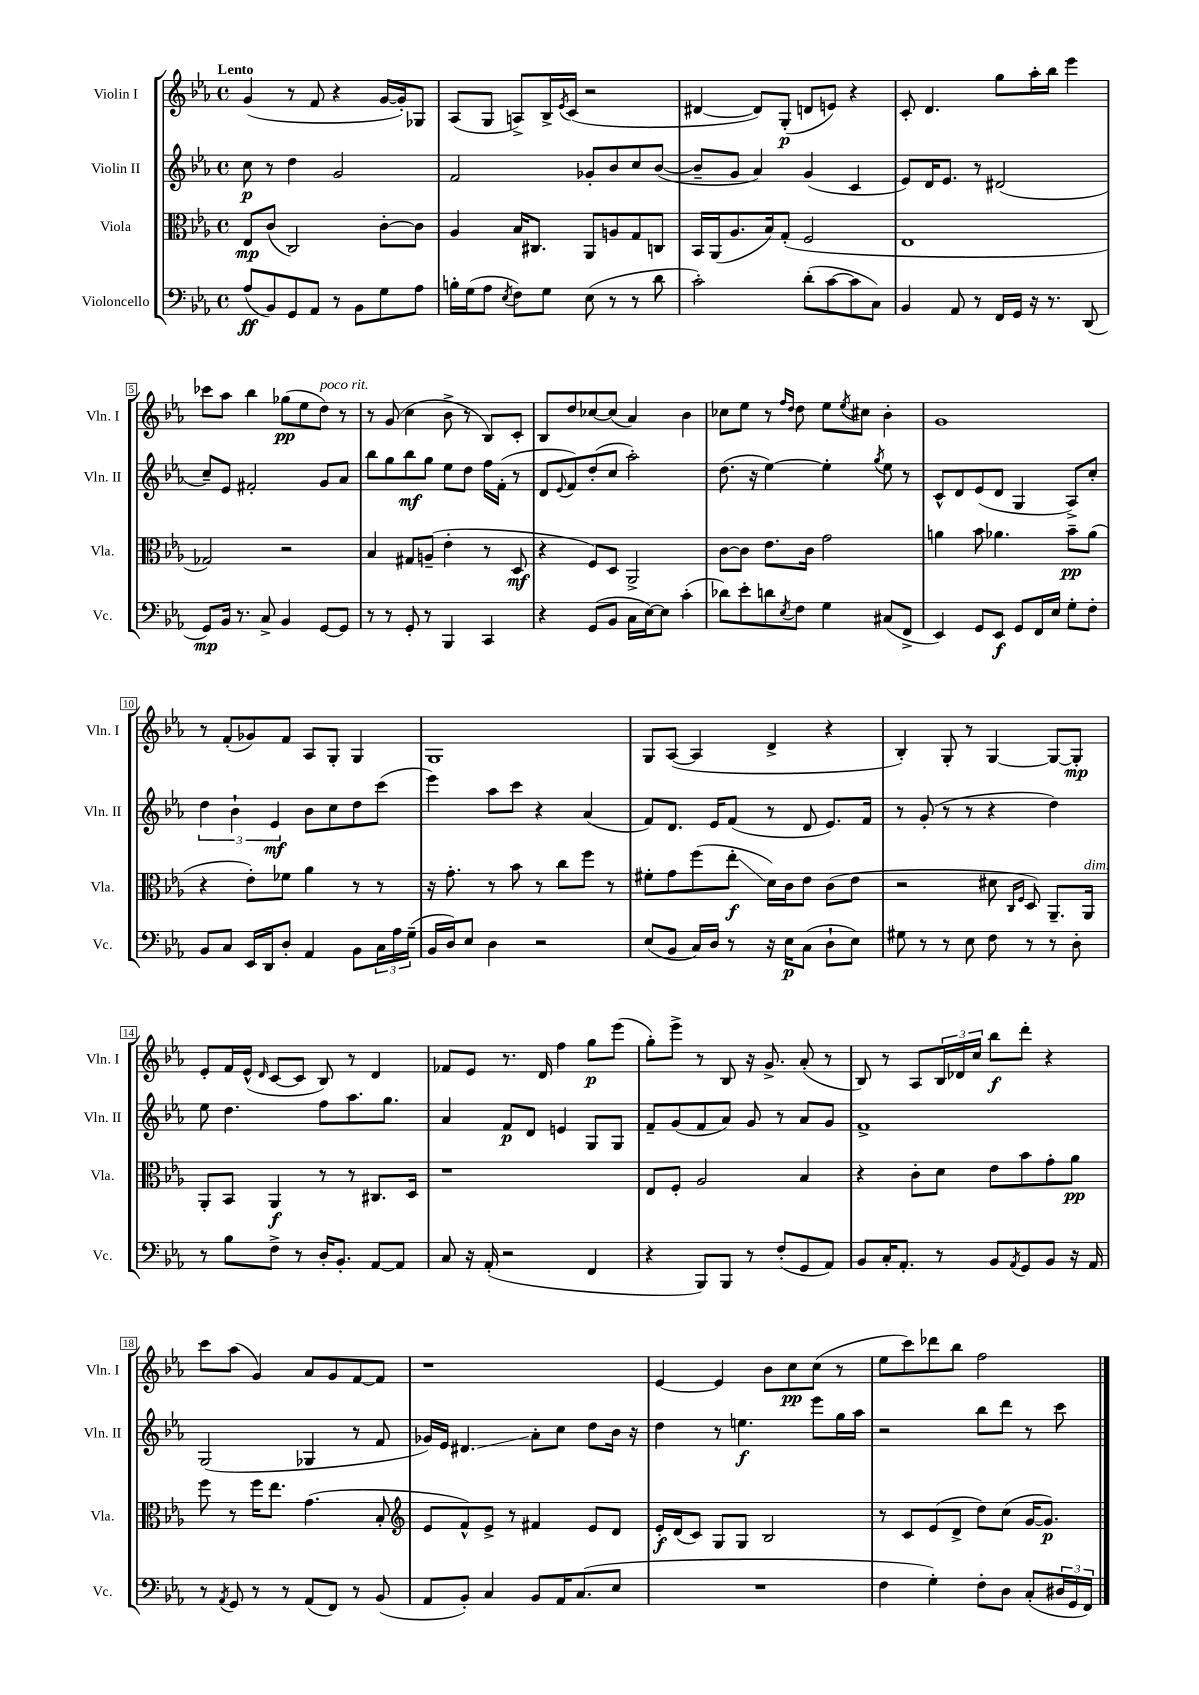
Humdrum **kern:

**kern	**kern	**kern	**kern
*staff4	*staff3	*staff2	*staff1
*clefF4	*clefC3	*clefG2	*clefG2
*k[b-e-a-]	*k[b-e-a-]	*k[b-e-a-]	*k[b-e-a-]
*M4/4	*M4/4	*M4/4	*M4/4
*met(c)	*met(c)	*met(c)	*met(c)
(8A-	8E-	8cc	(4g
8BB-)	(8c	8r	.
8GG	2C)	4dd	8r
8AA-	.	.	8f
8r	.	2g	4r
8BB-	.	.	.
8G	[8c'	.	[16g
.	.	.	16g'])
8A-	8c]	.	8G-
=	=	=	=
16B'	4A-	2f	(8A-
(16G	.	.	.
8A-	.	.	8G
8qE-	.	.	.
8F)	16B-	.	8A^)
.	8.C#	.	.
8G	.	.	16B-^
.	.	.	8qe-
.	.	.	(16c
(8E-	8AA-	8g-'	2r
8r	8A	8b-	.
8r	8G	8cc	.
8d	8C	([8b-	.
=	=	=	=
2c')	16BB-	8b-~]	[4d#
.	(16AA-	.	.
.	8.A-	8g	.
.	.	4a-)	8d#])
.	16B-)	.	.
.	(8G'	.	(8G'
(8d'	2F	(4g	8d
[8c	.	.	8e)
8c]	.	4c	4r
8C)	.	.	.
=	=	=	=
4BB-	1E-	8e-)	8c'
.	.	16d	4.d
.	.	8.e-	.
8AA-	.	.	.
8r	.	8r	.
16FF	.	(2d#	8gg
16GG	.	.	.
16r	.	.	16aa-'
8.r	.	.	16bb-
.	.	.	4eee-
(8DD	.	.	.
=	=	=	=
8GG)	2G-)	8cc~)	8ccc-
16BB-	.	8e-	8aa-
8.r	.	.	.
.	.	2f#'	4bb-
8C^	.	.	.
4BB-	2r	.	(8gg-
.	.	.	8ee-
[8GG	.	8g	8dd)
8GG]	.	8a-	8r
=	=	=	=
8r	4B-	8bb-	8r
8r	.	8gg	(8g
8GG'	8G#	8bb-	4cc
8r	(8A~	8gg	.
4BBB-	4e-'	8ee-	8b-^
.	.	8dd	8r
4CC	8r	16ff	8B-)
.	.	(16f'	.
.	8D	8r	8c'
=	=	=	=
4r	4r	8d	8B-
.	.	8qqe-	.
.	.	8f)	8dd
(8GG	8F)	(8dd'	[8cc-
8BB-	8D	8cc	(8cc-]
16C	2AA-^	2aa-')	4a-)
[16E-)	.	.	.
8E-]	.	.	.
(4c'	.	.	4b-
=	=	=	=
8d-)	[8c	(8.dd	8cc-
8e-'	8c]	.	8ee-
.	.	16r	.
8d	8.e-	[4ee-)	8r
.	.	.	16qqff
8qE-	.	.	16qqdd
8F	.	.	8dd
.	16c	.	.
4G	2g	4ee-']	8ee-
.	.	.	8qee-
.	.	.	8cc#
.	.	8qgg	.
(8C#	.	8ee-	4b-'
8FF^	.	8r	.
=	=	=	=
4EE-)	4a	8c^^	1g
.	.	8d	.
8GG	8b-	(8e-	.
8EE-	4.a-	8d	.
8GG	.	4G	.
16FF	.	.	.
16E-	.	.	.
8G'	8b-~	8A-^)	.
8F'	(8a-	8cc'	.
=	=	=	=
8BB-	4r	6dd	8r
8C	.	.	(8f'
.	.	6b-`	.
16EE-	8e-')	.	8g-)
16DD	.	.	.
.	.	6e-	.
8D'	8f-	.	8f
4AA-	4a-	8b-	8A-
.	.	8cc	8G'
8BB-	8r	8dd	4G
24C	8r	(8ccc	.
24A-	.	.	.
(24G~	.	.	.
=	=	=	=
16BB-	16r	4eee-)	1G
16D)	8.g'	.	.
8E-	.	.	.
4D	8r	8aa-	.
.	8b-	8ccc	.
2r	8r	4r	.
.	8cc	.	.
.	8ff	(4a-	.
.	8r	.	.
=	=	=	=
(8E-	8f#'	8f)	8G
8BB-	8g	8.d	([8A-
16C)	(8ff	.	4A-]
16D	.	16e-	.
8r	8ee-'	(8f	.
16r	16d)	8r	4d^
16E-	16c	.	.
(8C	8e-	8d	.
8D`	(8c	8.e-)	4r
8E-)	8e-	.	.
.	.	16f	.
=	=	=	=
8G#	2r	8r	4B-')
8r	.	(8g'	.
8r	.	8r	8G'
8E-	.	8r	8r
8F	8d#	4r	[4G
.	16qqC	.	.
.	16qqF	.	.
8r	8D)	.	.
8r	8.AA-~	4dd)	8G_
8D'	.	.	8G']
.	16AA-	.	.
=	=	=	=
8r	8AA-'	8ee-	8e-'
8B-	8BB-	4.dd	16f
.	.	.	(16e-^^
.	.	.	16qqd
8F^	4AA-	.	[8c
8r	.	.	8c]
16D'	8r	8ff	8B-)
8.BB-'	.	.	.
.	8r	8.aa-	8r
[8AA-	8.C#	.	4d
.	.	8.gg	.
8AA-]	.	.	.
.	16D	.	.
=	=	=	=
8C	1r	4a-	8f-
16r	.	.	8e-
(16AA-'	.	.	.
2r	.	8f	8.r
.	.	8d	.
.	.	.	16d
.	.	4e	4ff
4FF	.	8G	8gg
.	.	8G	(8eee-
=	=	=	=
4r	8E-	8f~	8gg')
.	8F'	(8g	8eee-^
8BBB-)	2A-	8f	8r
8BBB-	.	8a-)	8B-
8r	.	8g	16r
.	.	.	8.g^
(8F'	.	8r	.
8GG	4B-	8a-	(8a-'
8AA-)	.	8g	8r
=	=	=	=
8BB-	4r	1f^	8B-)
16C'	.	.	8r
8.AA-'	.	.	.
.	8c'	.	8A-
8r	8d	.	24B-
.	.	.	24d-
.	.	.	24cc
8BB-	8e-	.	8bb-
8qAA-	.	.	.
8GG	8b-	.	8ddd'
8BB-	8g'	.	4r
16r	8a-	.	.
16AA-	.	.	.
=	=	=	=
8r	8ff	(2G	8ccc
8qAA-	.	.	.
8GG	8r	.	(8aa-
8r	16ff	.	4g)
.	8.ee-	.	.
8r	.	.	.
(8AA-	(4.g	4G-	8a-
8FF)	.	.	8g
8r	.	8r	[8f
(8BB-	8B-'	8f	8f]
=	=	=	=
*	*clefG2	*	*
8AA-	8e-	16g-)	1r
.	.	16e-	.
8BB-')	8f^^)	4.d#	.
4C	8e-^	.	.
.	8r	.	.
8BB-	4f#	8a-'	.
16AA-	.	8cc	.
(8.C	.	.	.
.	8e-	8dd	.
8E-	8d	16b-	.
.	.	16r	.
=	=	=	=
1r	16e-'	4dd	[4e-
.	(16d	.	.
.	8c)	.	.
.	8G	8r	4e-]
.	8G	4.ee	.
.	2B-	.	8b-
.	.	.	8cc
.	.	8eee-	(8cc
.	.	16gg	8r
.	.	16aa-	.
=	=	=	=
4F	8r	2r	8ee-
.	8c	.	8ccc)
4G')	(8e-	.	8ddd-
.	8d^	.	8bb-
8F'	8dd)	8bb-	2ff
8D	(8cc	8ddd	.
(8C'	[16g	8r	.
.	8.g])	.	.
24D#	.	8ccc	.
24GG	.	.	.
24FF)	.	.	.
==	==	==	==
*-	*-	*-	*-
